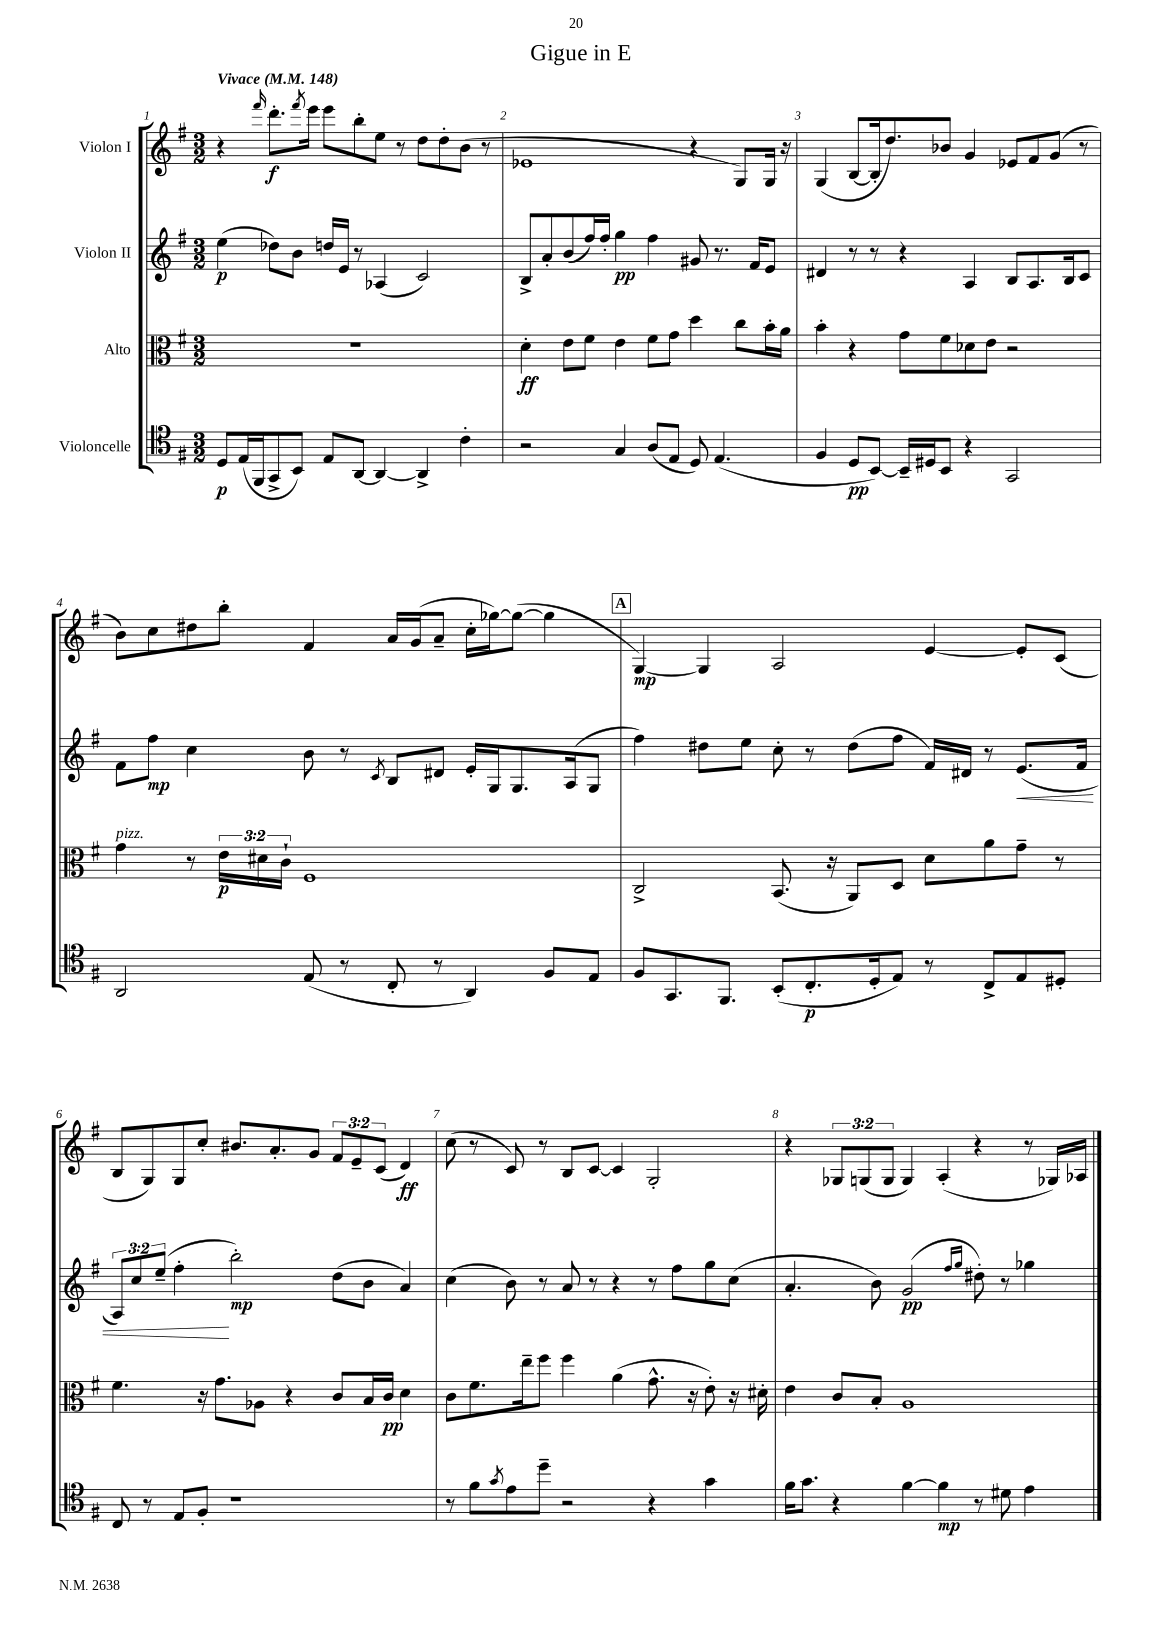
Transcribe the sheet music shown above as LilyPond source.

\header { title = "Gigue in E" }
<<
\new StaffGroup <<
\new Staff = "s0" \with { instrumentName = "Violon I" } {
    \clef treble \key g \major \numericTimeSignature \time 3/2 \override Staff.TupletNumber.text = #tuplet-number::calc-fraction-text \tempo "Vivace" 4 = 148
    r4 \grace { fis'''16 } d'''8.-.\f \acciaccatura { fis'''8 } e'''16 e'''8 b''8-. e''8 r8 d''8 d''8-. b'8( r8 |
    ees'1 r4 g8) g16 r16 |
    g4( b8~ b16-. d''8.) bes'8 g'4 ees'8 fis'8 g'8( r8 |
    b'8) c''8 dis''8 b''8-. fis'4 a'16 g'16( a'8-- c''16-. ges''16~) ges''8~( ges''4 |
    \mark \markup { \box "A" } g4~\mp) g4 a2 e'4~ e'8-. c'8( |
    b8 g8) g8 c''8-. bis'8. a'8.-. g'8 \tuplet 3/2 { fis'8 e'8-- c'8( } d'4\ff) |
    c''8( r8 c'8) r8 b8 c'8~ c'4 g2-. |
    r4 \tuplet 3/2 { ges8 g8( g8 } g4) a4-.( r4 r8 ges16) aes16 \bar "|." |
}
\new Staff = "s1" \with { instrumentName = "Violon II" } {
    \clef treble \key g \major \numericTimeSignature \time 3/2 \override Staff.TupletNumber.text = #tuplet-number::calc-fraction-text
    e''4\p( des''8) b'8 d''16 e'16 r8 aes4( c'2) |
    b8-> a'8-. b'8( fis''16) fis''16-. g''4\pp fis''4 gis'8 r8. fis'16 e'8 |
    dis'4 r8 r8 r4 a4 b8 a8. b16 c'8 |
    fis'8 fis''8\mp c''4 b'8 r8 \acciaccatura { c'8 } b8 dis'8 e'16-. g16 g8. a16( g8 |
    \mark \markup { \box "A" } fis''4) dis''8 e''8 c''8-. r8 dis''8( fis''8 fis'16) dis'16 r8 e'8.\<( fis'16 |
    \tuplet 3/2 { a8) c''8 e''8--( } fis''4-.\! b''2-.\mp) d''8( b'8 a'4) |
    c''4( b'8) r8 a'8 r8 r4 r8 fis''8 g''8 c''8( |
    a'4.-. b'8) g'2\pp( \grace { fis''16 g''16 } dis''8-.) r8 ges''4 \bar "|." |
}
\new Staff = "s2" \with { instrumentName = "Alto" } {
    \clef alto \key g \major \numericTimeSignature \time 3/2 \override Staff.TupletNumber.text = #tuplet-number::calc-fraction-text
    R1. |
    d'4-.\ff e'8 fis'8 e'4 fis'8 g'8 d''4 c''8 b'16-. a'16 |
    b'4-. r4 g'8 fis'8 des'8 e'8 r2 |
    g'4^\markup { \italic "pizz." } r8 \tuplet 3/2 { e'16\p dis'16 c'16-! } fis1 |
    \mark \markup { \box "A" } c2-> b,8.( r16 a,8) d8 d'8 a'8 g'8-- r8 |
    fis'4. r16 g'8. aes8 r4 c'8 b16 c'16\pp d'4 |
    c'8 fis'8. e''16-- fis''8 fis''4 a'4( g'8.-^ r16 e'8-.) r16 dis'16-. |
    e'4 c'8 b8-. a1 \bar "|." |
}
\new Staff = "s3" \with { instrumentName = "Violoncelle" } {
    \clef tenor \key g \major \numericTimeSignature \time 3/2
    d8\p e16( fis,16 g,8-> b,8) e8 a,8~ a,4~ a,4-> c'4-. |
    r2 g4 a8( e8 d8) e4.( |
    fis4 d8\pp b,8~) b,16-- dis16 b,8 r4 g,2 |
    a,2 e8( r8 c8-. r8 a,4) fis8 e8 |
    \mark \markup { \box "A" } fis8 g,8. fis,8. b,8-.( c8.-.\p d16-. e8) r8 c8-> e8 dis8-. |
    c8 r8 e8 fis8-. r1 |
    r8 fis'8 \acciaccatura { g'8 } e'8 d''8-- r2 r4 g'4 |
    fis'16 g'8. r4 fis'4~ fis'4\mp r8 dis'8 e'4 \bar "|." |
}
>>
>>
\layout { \context { \Score \override BarNumber.break-visibility = ##(#f #t #t) barNumberVisibility = #all-bar-numbers-visible } }
